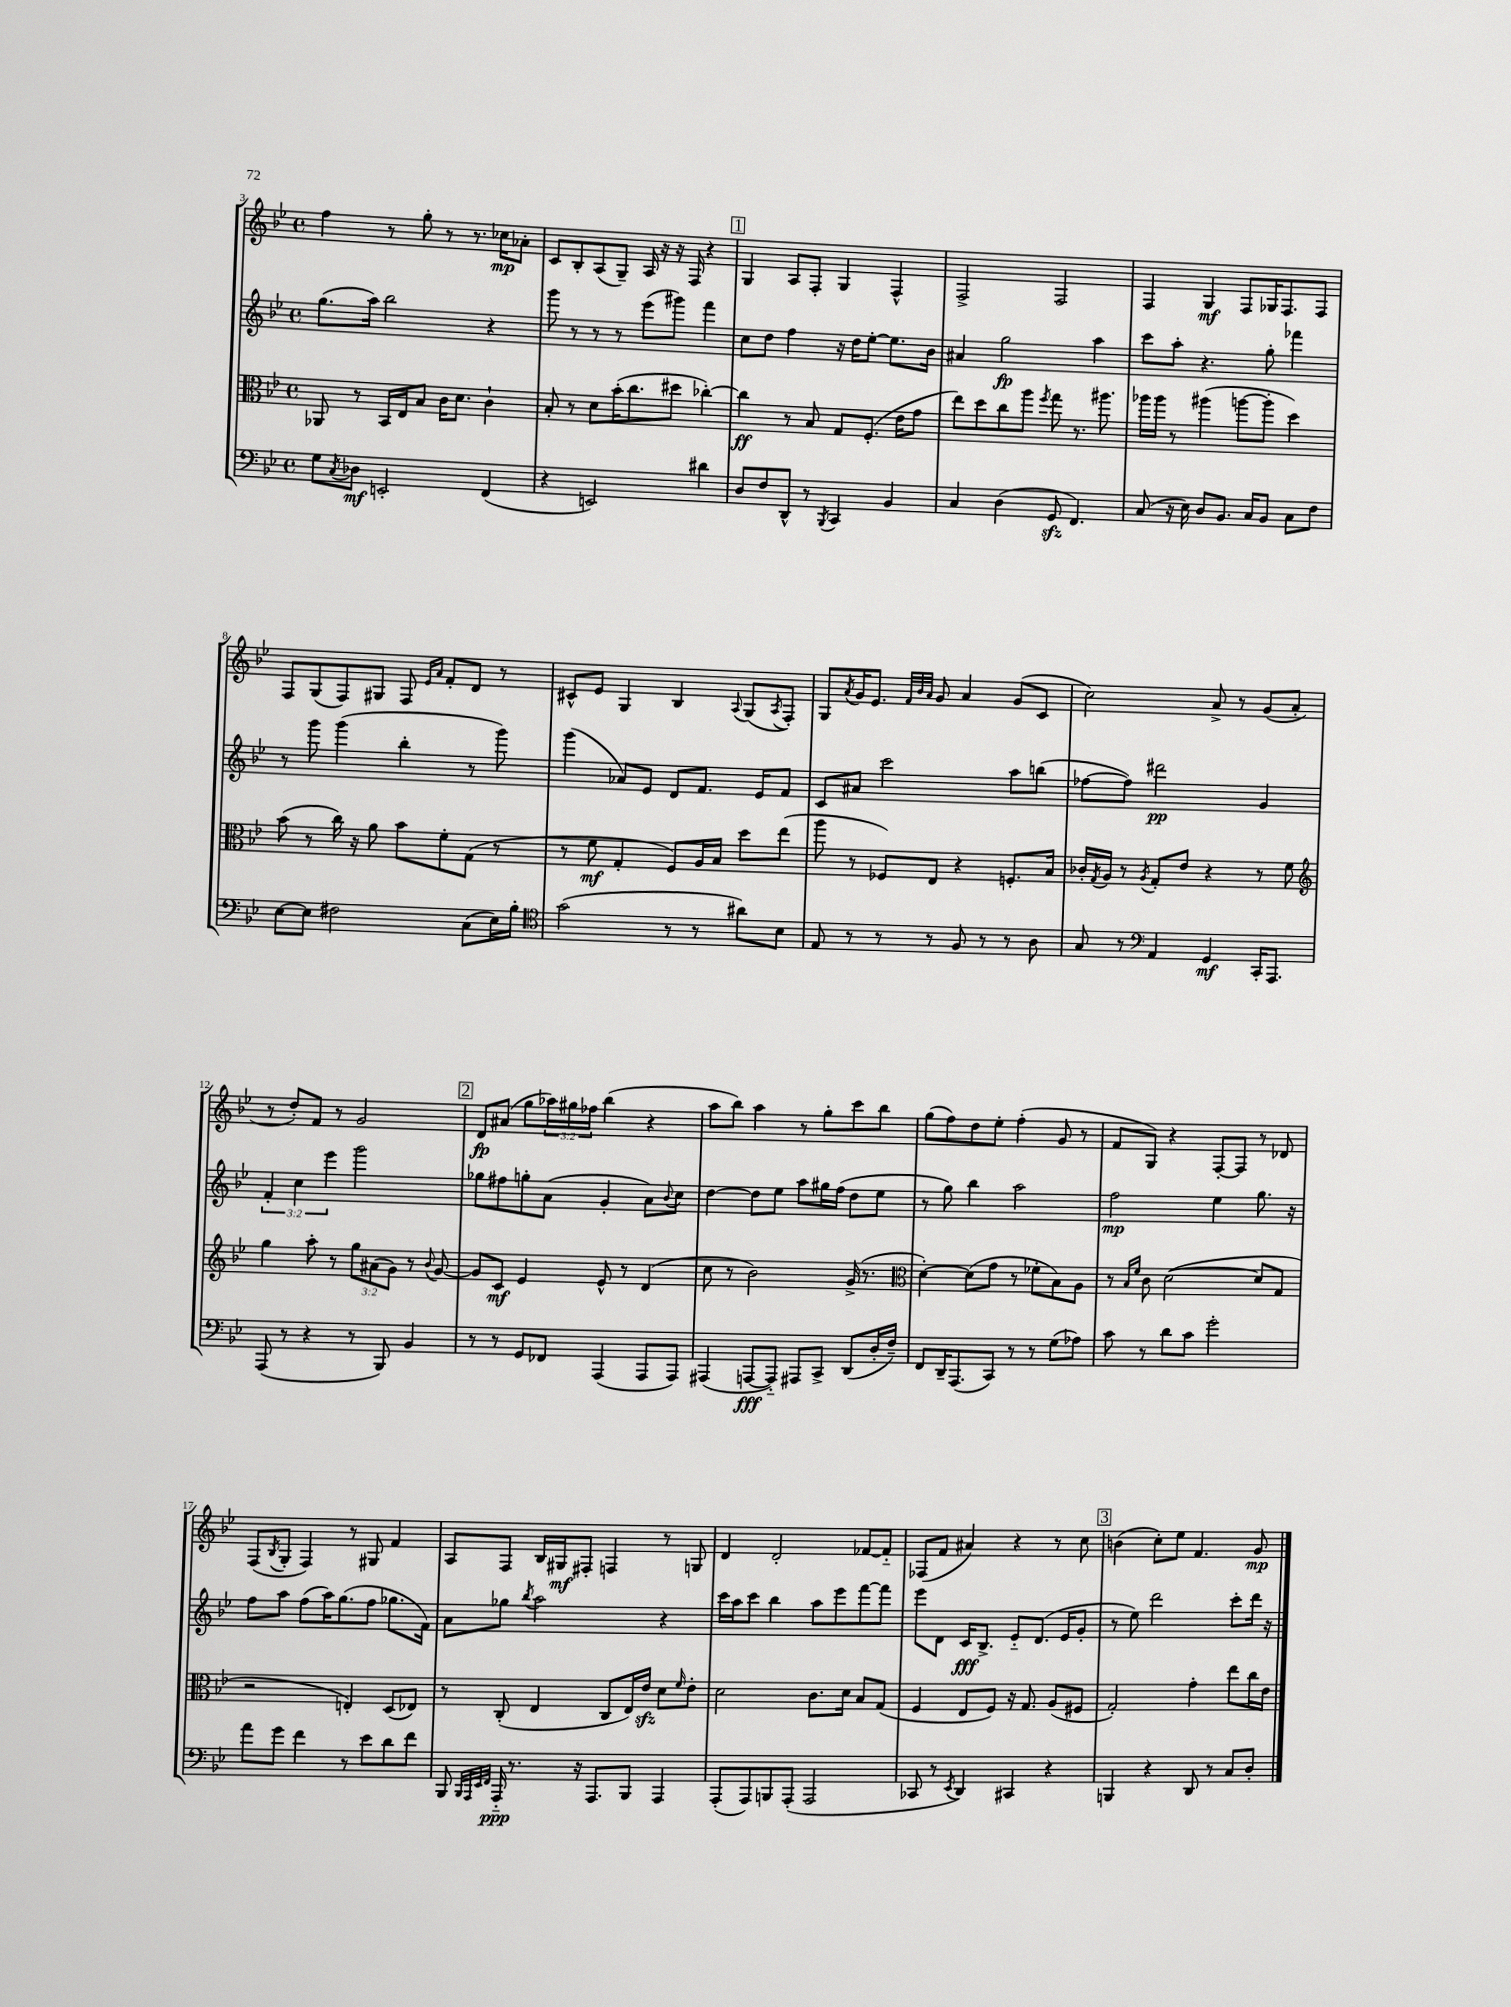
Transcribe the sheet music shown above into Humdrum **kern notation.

**kern	**kern	**kern	**kern
*staff4	*staff3	*staff2	*staff1
*clefF4	*clefC3	*clefG2	*clefG2
*k[b-e-]	*k[b-e-]	*k[b-e-]	*k[b-e-]
*M4/4	*M4/4	*M4/4	*M4/4
*met(c)	*met(c)	*met(c)	*met(c)
8G\L	8AA-/	(8.gg\L	4ff\
8qC/	.	.	.
8D-\J	8r	.	.
.	.	16aa\Jk)	.
2EE'/	16BB-/LL	2bb-\	8r
.	16E-/J	.	.
.	8B-/J	.	8gg'\
.	16c\LK	.	8r
.	8.d\J	.	.
.	.	.	8.r
(4FF/	4c`\	4r	.
.	.	.	16cc-\LK
.	.	.	8a-'\J
=	=	=	=
4r	8B-'/	8ggg\	8c/L
.	8r	8r	8B-'/
2EE/)	8d\L	8r	(8A/
.	(16b-'\K	8r	8G~/J)
.	8.cc\	.	.
.	.	(8eee-\L	16A/
.	.	.	16r
.	8dd#\J	8ggg#\J)	16r
.	.	.	16F/
4d#\	[4cc-'\)	4fff\	4r
=	=	=	=
8D/L	4cc-\]	8cc\L	4G/
8F/	.	8dd\J	.
8DD^^/J	8r	4ff\	8A/L
8r	8B-/	.	8F'/J
8qBBB-/	.	.	.
4CC/	8G/L	16r	4G/
.	.	16dd\LK	.
.	(8.F'/J	[8ee-'\J	.
4BB-/	.	8.ee-\]L	4F^^/
.	16e-\LK	.	.
.	8g\J	.	.
.	.	16b-\Jk	.
=	=	=	=
4C/	8ee-\L)	4a#/	2F^/
.	8dd\	.	.
(4D\	8cc\	2gg\	.
.	8aa\J	.	.
.	8qff/	.	.
8GG/	8gg\	.	2F/
4.FF/)	8.r	.	.
.	.	4aa\	.
.	8.aa#\	.	.
=	=	=	=
(8C/	16aa-\LL	8ccc\L	4F/
.	16aa-\JJ	.	.
16r	8r	8aa'\J	.
16E-\)	.	.	.
8D/L	(4aa#\	4.r	4G/
8.BB-/J	.	.	.
.	[8aa\L	.	8F/L
16C/LK	.	.	.
8BB-/J	8aa'\]J	8gg'\	16G-/K
.	.	.	8.F/
8C\L	4dd\)	4fff-\	.
8F\J	.	.	8F/J
=	=	=	=
[8E-\L	(8b-\	8r	8F/L
8E-\]J	8r	8ggg\	(8G/
2F#\	16cc\)	(4ggg\	8F/)
.	16r	.	.
.	8a\	.	8G#/J
.	8b-\L	4bb-'\	8F/
.	.	.	16qqe-/LL
.	.	.	16qqa/JJ
.	8f'\	.	8f'/L
(8C\L	(8G\J	8r	8d/J
16E-\L)	8r	8ggg\)	8r
16B-'\JJ	.	.	.
=	=	=	=
*clefC4	*	*	*
(2g\	8r	(4ggg\	8c#^^/L
.	8f\	.	8e-/J
.	4G'/	8a-/L)	4G/
.	.	8e-/J	.
8r	8F/L)	8d/L	4B-/
8r	16A/L	8.f/J	.
.	16B-/JJ	.	.
.	.	.	8qqA/
8a#\L)	8dd\L	.	(8G/L
.	.	16e-/LK	.
.	.	.	8qA/
8B-\J	(8ee-\J	8f/J	8F'/J)
=	=	=	=
8E-/	8aa\	8c/L	8G/L
.	.	.	8qa/
8r	8r	8a#/J	16g/K
.	.	.	8.e-/J
8r	8F-/L)	2ccc\	.
.	.	.	32qqf/LLL
.	.	.	32qqb-/
.	.	.	32qqa/JJJ
8r	8E-/J	.	8g/
8F/	4r	.	4a/
8r	.	.	.
8r	8.F'/L	8aa\L	(8g/L
8A\	.	(8bb\J	8c/J
.	16B-/Jk	.	.
=	=	=	=
8G/	16c-'/LL	[8ff-\L	2cc\)
.	8qG/	.	.
.	16A/JJ	.	.
8r	8r	8ff-\]J)	.
*clefF4	*	*	*
.	8qA/	.	.
4AA/	8G'/L	2ddd#\	.
.	8e-/J	.	.
4GG/	4r	.	8a^/
.	.	.	8r
16CC'/LK	8r	4g/	(8g/L
8.AAA/J	.	.	.
.	8f\	.	8a'/J
=	=	=	=
*	*clefG2	*	*
(8AAA/	4gg\	6f'/	8r
8r	.	.	8dd'/L)
.	.	6cc\	.
4r	8aa'\	.	8f/J
.	.	6eee-\	.
.	8r	.	8r
8r	12gg\L	2ggg\	2g/
.	(12a#\	.	.
8BBB-/)	.	.	.
.	12g\J)	.	.
4BB-/	8r	.	.
.	8qqb-/	.	.
.	[8g/	.	.
=	=	=	=
8r	8g/]L	8gg-\L	8d/L
8r	8c/J	8ff#\	(8a#/J
8GG/L	4e-/	8gg'\	8gg\L
8FF-/J	.	(8a\J	24aa-\L)
.	.	.	24gg#\
.	.	.	24ff-\JJ
(4AAA/	8e-^^/	4g'/	(4bb-\
.	8r	.	.
8AAA/L	(4d/	8a\L)	4r
.	.	8qqb-/	.
8AAA/J)	.	8cc\J	.
=	=	=	=
(4AAA#/	8cc\	[4dd\	8aa\L
.	8r	.	8bb-\J)
[8AAA/L	2b-\)	8dd\]L	4aa\
8AAA'~/]J)	.	8ee-\J	.
8AAA#/L	.	8aa\L	8r
8CC^/J	.	16gg#\L	8gg'\L
.	.	(16ff\JJ	.
(8DD/L	(16g^/	8dd\L	8ccc\
.	8.r	.	.
16D'/L	.	8ee-\J	8bb-\J
16F~/JJ)	.	.	.
=	=	=	=
*	*clefC3	*	*
8FF/L	[4d'\)	8r	(8gg\L
16DD~/K	.	8gg\)	8ff\)
(8.AAA/	.	.	.
.	(8d\]L	4bb-\	8dd\
8CC/J)	8g\J	.	8ee-'\J
8r	8r	2aa\	(4ff'\
8r	8f-'\L	.	.
(8G\L	8B-\)	.	8g/
8A-\J)	8A\J	.	8r
=	=	=	=
8c\	8r	2ff\	8f/L
.	16qqB-/LL	.	.
.	16qqf/JJ	.	.
8r	8c\	.	8G/J)
8d\L	([2d\	.	4r
8c\J	.	.	.
2g'\	.	4ee-\	[8F'/L
.	.	.	8F/]J
.	8d/]L	8.gg\	8r
.	8G/J	.	8d-/
.	.	16r	.
=	=	=	=
8a\L	2r	8ff\L	(8F/L
.	.	.	8qB-/
8g\J	.	8aa\J	8G'/J
4f\	.	(8ff\L	4F/)
.	.	16aa\K)	.
.	.	(8.gg\	.
8r	4E'/)	.	8r
8e-\L	.	8ff\J	8G#/
8d\	(8D/L	8.gg-\L	4f/
8f\J	8E-/J)	.	.
.	.	16f\Jk)	.
=	=	=	=
8BBB-/	8r	8a\L	8A/L
32qqBBB-/LLL	.	.	.
32qqAAA/	.	.	.
32qqEE-/	.	.	.
32qqFF/JJJ	.	.	.
16AAA'~/	(8C'/	8gg-\J	8F/J
8.r	.	.	.
.	.	8qbb-/	.
.	4E-/	2aa\	16B-/LL
.	.	.	16G#/J
16r	.	.	8F#'/J
8.AAA/L	.	.	.
.	8C/L	.	4F/
8BBB-/J	16E-/L)	.	.
.	16e-/JJ	.	.
4AAA/	8d\L	4r	8r
.	16qqf/	.	.
.	8e-'\J	.	8G/
=	=	=	=
(8AAA'/L	2d\	16ccc\LL	4d/
.	.	16aa\J	.
8AAA/)	.	8ccc\J	.
8BBB/	.	4bb-\	2d'/
(8AAA'/J	.	.	.
2AAA/	8.c\L	8aa\L	.
.	.	8eee-\	.
.	16d\Jk	.	.
.	8B-/L	[8fff\	[8f-/L
.	(8G/J	8fff\]J	8f-'~/]J
=	=	=	=
8CC-/	4F/	8eee-\L	(8F-/L
8r	.	8d\J	8f/J
8qEE-/	.	.	.
4DD/)	8E-/L	16c/LK	4a#/)
.	.	8.B-^/J	.
.	8F/J)	.	.
4CC#/	16r	8e-'~/L	4r
.	8.G/	.	.
.	.	(8.d/J	.
4r	(8A/L	.	8r
.	.	16e-/LK	.
.	8F#/J	8g'/J	8cc\
=	=	=	=
4BBB/	2G'/)	8r	(4b\
.	.	8ee-\)	.
4r	.	2ddd\	8cc'\L)
.	.	.	8ee-\J
8DD/	4g'\	.	4.f/
8r	.	.	.
8C/L	8ee-\L	8ccc'\L	.
8D'/J	16cc\L	16ddd\Jk	8g/
.	16e-\JJ	16r	.
==	==	==	==
*-	*-	*-	*-
